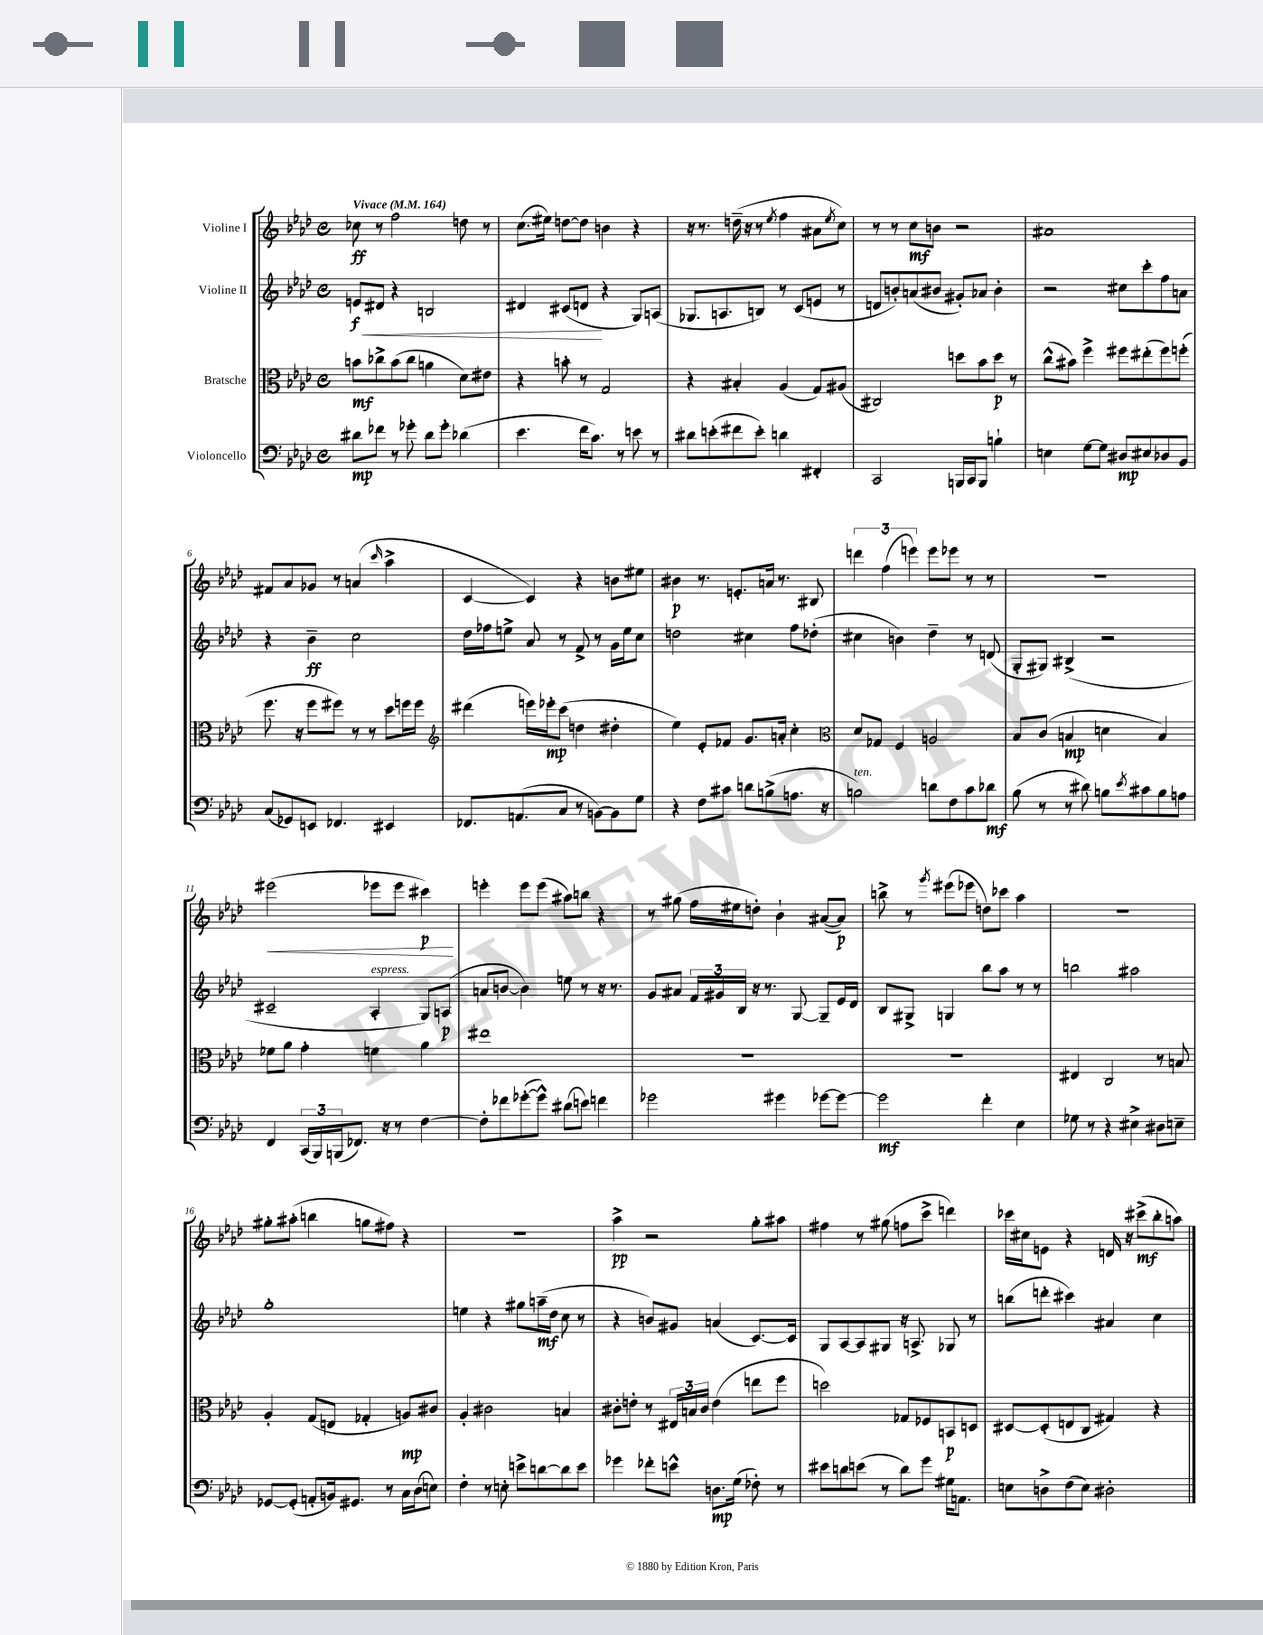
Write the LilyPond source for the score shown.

<<
\new StaffGroup <<
\new Staff = "s0" \with { instrumentName = "Violine I" } {
    \clef treble \key aes \major \defaultTimeSignature \time 4/4 \tempo "Vivace" 4 = 164
    ces''8\ff r8 f''2 d''8 r8 |
    c''8.( eis''16) d''8~ d''8 b'4 r4 |
    r16 r8. d''16--( r16 r8 \acciaccatura { ees''8 } f''4 ais'8 \acciaccatura { ees''8 } c''8) |
    r8 r8 c''8\mf b'8 r2 |
    ais'1 |
    fis'8 aes'8 ges'8 r8 a'4( \grace { c'''16 } aes''4-> |
    c'4~ c'4) r4 b'8 eis''8 |
    bis'4\p r8. e'8.-. a'16 r8. bis8 |
    \tuplet 3/2 { d'''4 f''4( e'''4) } e'''8 ees'''8 r8 r8 |
    R1 |
    eis'''2\<( ees'''8 ees'''8 cis'''4\p\!) |
    e'''4-. e'''8 e'''8( ais''8) b''8 r4 |
    r8 gis''8( f''16 eis''16 d''8-.) bes'4-! ais'8~( ais'8\p) |
    b''8-> r8 \acciaccatura { g'''8 } eis'''8( ees'''8 d''8) ces'''8 aes''4 |
    R1 |
    gis''8-. ais''8-.( b''4 g''8 fis''8) r4 |
    R1 |
    aes''4->\pp r2 g''8-. ais''8 |
    fis''4 r8 gis''8( f''8 c'''8-> d'''4) |
    ces'''16 cis''16 e'8 r4 d'16 r16 cis'''8->\mf( bes''8-. a''8) \bar "|." |
}
\new Staff = "s1" \with { instrumentName = "Violine II" } {
    \clef treble \key aes \major \defaultTimeSignature \time 4/4
    e'8\f\< dis'8 r4 b2 |
    dis'4 cis'8( d'8\! r4 g8) a8( |
    ges8. a8. b8) r8 c'8( e'8 r8 |
    d'8 b'8-.) a'8( bis'8 gis'8-.) aes'8 bis'4-. |
    r2 cis''8 c'''8-. f''8 a'8 |
    r4 bes'4--\ff c''2 |
    des''16 fes''16 e''8-> aes'8 r8 f'8-> r8 g'16 e''16 c''8 |
    d''2 cis''4 f''8 des''8-.( |
    cis''4 b'4) des''4-- r8 d'8( |
    g8-. gis8) bis4->( r2 |
    cis'2-- aes4-.^\markup { \italic "espress." } g8) a8\p( |
    a'8 b'8~ b'4) e''8 r8 r16 r8. |
    g'8 ais'8 \tuplet 3/2 { f'16 gis'16 bes16 } r16 r8. g8~ g8-- ees'16 des'16 |
    bes8 gis8-> g4 bes''8 aes''8 r8 r8 |
    b''2 ais''2 |
    g''1-. |
    e''4 r4 gis''8 a''16--\mf( des''16 c''8 r8 |
    r4 b'8) gis'8 a'4( c'8.~) c'16 |
    g8 aes8~ aes8 gis8 r16 a8.-> ges8 r8 |
    b''8( d'''8-. cis'''4) ais'4 c''4 \bar "|." |
}
\new Staff = "s2" \with { instrumentName = "Bratsche" } {
    \clef alto \key aes \major \defaultTimeSignature \time 4/4
    b'8\mf ces''8-> b'8( ces''8 a'4 des'8) eis'8 |
    r4 b'8-. r8 g2 |
    r4 bis4-. aes4( g8) ais8( |
    cis2) d''8 bes'8 d''8\p r8 |
    c''8-^( bis'8) f''4-> fis''8 eis''8-.( fis''8) f''8-.( |
    f''8. r16 f''8 fis''8) r8 r8 des''8 f''16 f''16 |
    \clef treble dis'''4( e'''16) ees'''16-.\mp c'''8( d''4 dis''4-. |
    ees''4) ees'8-. fes'8 g'8. a'16-. c''4-. |
    \clef alto des'8 ges8 f4 a2 |
    bes8 c'8( b4\mp d'4 b4) |
    fes'8 aes'8 g'4-. f'4 aes'4 |
    eis''1 |
    R1 |
    R1 |
    eis4 c2 r8 b8 |
    aes4-. g8( e8 ges4-. a8\mp) cis'8 |
    aes4-. cis'2 b4 |
    cis'8-. e'8-. r8 \tuplet 3/2 { eis16 b16 cis'16 } e'4( e''8 f''8 |
    d''2) ges8 fes8 b,8\p d8 |
    dis8~ dis8-.( e8 c8 gis4) r4 \bar "|." |
}
\new Staff = "s3" \with { instrumentName = "Violoncello" } {
    \clef bass \key aes \major \defaultTimeSignature \time 4/4
    dis'8\mp fes'8 r8 ges'8-. dis'8 ges'8-. des'4( |
    ees'4. f'16 c'8.) r8 e'8 r8 |
    dis'8 e'8-.( fis'8 e'8-.) d'4 fis,4-. |
    c,2 b,,16 c,16 b,,8 b4-! |
    e4 g8~ g8 dis8\mp eis8 des8 bes,8 |
    c8( ges,8) e,8 fes,4. eis,4 |
    fes,8. a,8.( c8 r8 b,8~) b,8 g8 |
    r4 f8 cis'8 d'8 b8->( a8. r16 |
    b2^\markup { \italic "ten." }) d'8 f8 c'8 des'8\mf |
    bes8( r8 r8 dis'8) b8 \acciaccatura { ees'8 } cis'8 b8 a8 |
    f,4 \tuplet 3/2 { c,16( bes,,16) b,,16( } fes,8.) r16 r8 f4~ |
    f8-. fes'8 ges'8~-.( ges'8-^) dis'8( e'8) f'4 |
    ges'2 gis'4 ges'8~ ges'8~ |
    ges'2\mf f'4-. ees4 |
    ges8 r8 r4 eis4-> dis8 e8-- |
    ges,8~ ges,8-.( a,8-. b,16) gis,8. r8 c16 des16( e8) |
    f4-. r8 e8-. e'8-> d'8~ d'8 e'8 |
    ges'4 fes'8-. e'8-^ d8.\mp g16( fes8-.) r8 |
    eis'8 d'8 e'8( r8 d'8) g'8 gis16 a,8. |
    e8 d8-> f8( e8) dis2-. \bar "|." |
}
>>
>>
